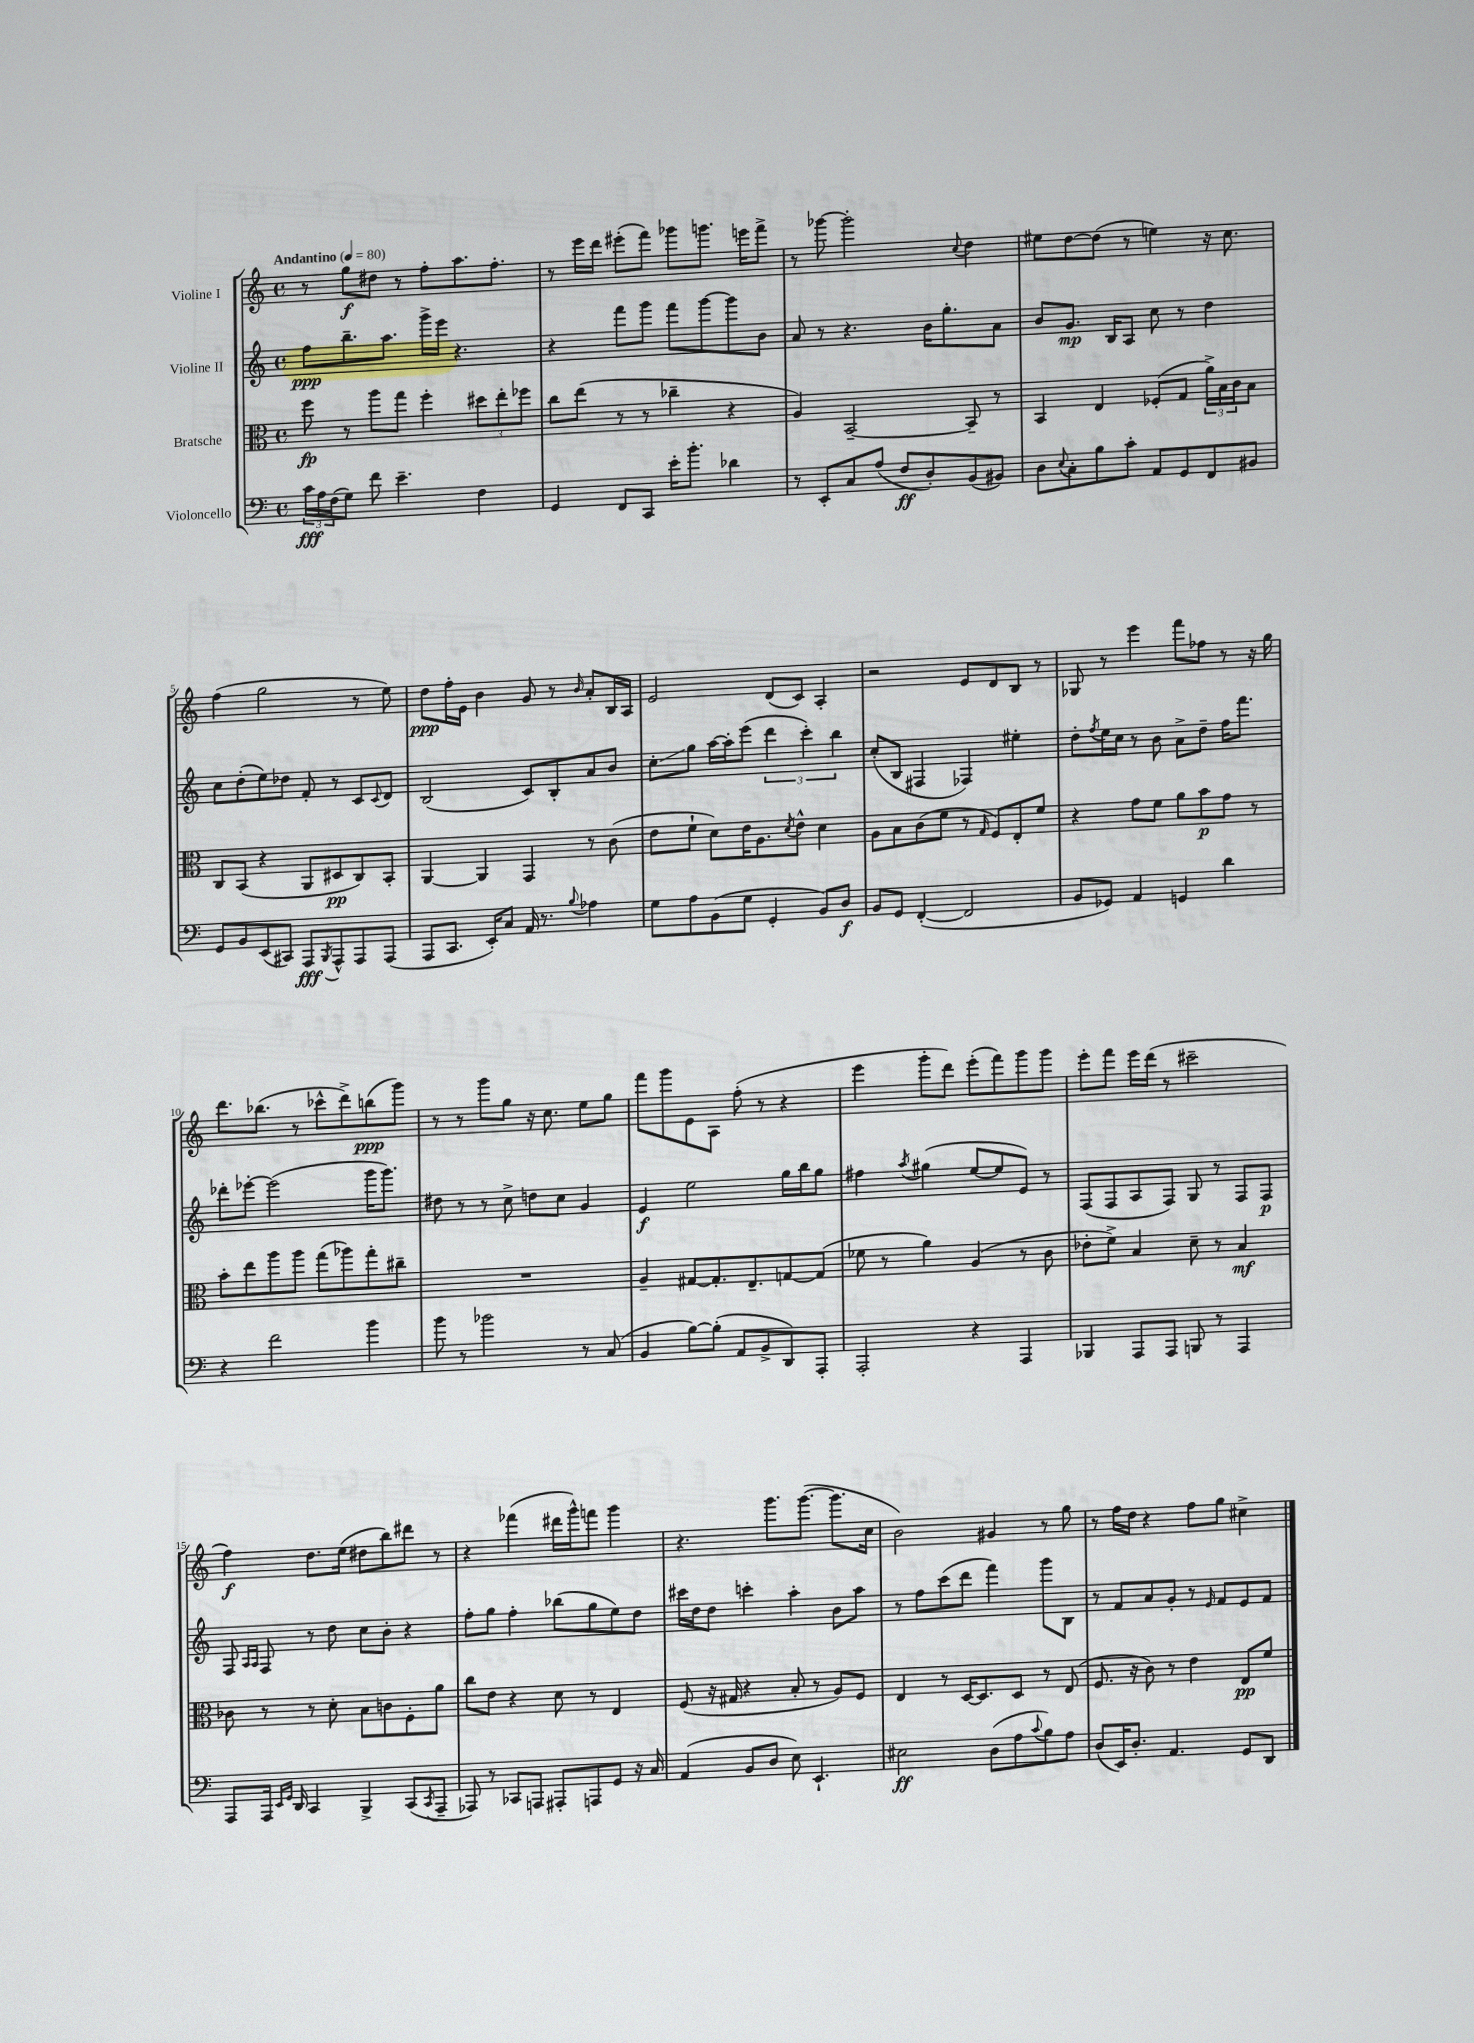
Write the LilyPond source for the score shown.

<<
\new StaffGroup <<
\new Staff = "s0" \with { instrumentName = "Violine I" } {
    \clef treble \key c \major \defaultTimeSignature \time 4/4 \tempo "Andantino" 4 = 80
    r8 g''8\f dis''8 r8 f''8-. a''8. f''8.-. |
    r8 e'''16 d'''16 eis'''8-.( f'''8) ges'''8 g'''8. e'''16 f'''8-> |
    r8 ges'''8~ ges'''2-. \appoggiatura { c''8 } d''4 |
    eis''8 d''8~ d''8( r8 e''4) r16 c''8. |
    f''4( g''2 r8 e''8) |
    d''8\ppp f''16-. e'16 b'4 g'8 r8 \grace { b'16 } a'8-. b16 a16 |
    e'2 d'8( c'8) a4-. |
    r2 e'8 d'8 b8 r8 |
    ges8 r8 e'''4 f'''8 fes''8 r8 r16 g''16 |
    d'''8. bes''8.( r8 ces'''8-^ d'''8->) b''8\ppp( g'''8) |
    r8 r8 g'''8 g''8 r16 c''8. e''8 g''8 |
    f'''8 g'''8 e'8 a8 f''8-.( r8 r4 |
    e'''4 g'''8-. d'''8) e'''8-.( f'''8) g'''8 g'''8 |
    e'''8-. f'''8 e'''16 d'''16( r8 cis'''2-- |
    f''4\f) d''8. e''16( dis''8 b''8) dis'''8 r8 |
    r4 fes'''4( dis'''16 g'''16-^) f'''8 g'''4 |
    r4. g'''8. g'''8.~( g'''8. c''16 |
    b'2) gis'4 r8 g''8 |
    r8 f''16 d''16 r4 f''8 g''8 cis''4-> \bar "|." |
}
\new Staff = "s1" \with { instrumentName = "Violine II" } {
    \clef treble \key c \major \defaultTimeSignature \time 4/4
    f''8\ppp b''8.-- a''8. g'''16-> e'''16 r4. |
    r4 f'''8 g'''8 f'''8 g'''8~ g'''8 b'8 |
    a'8 r8 r4. b'16 g''8.-. a'8 |
    b'8 g'8.\mp b16 a8 c''8 r8 d''4 |
    c''8 d''8-.( e''8) des''8 f'8-. r8 c'8 \appoggiatura { c'8 } d'8 |
    b2( c'8) b8-. a'8 b'8 |
    c''8-.\glissando g''8 a''16~ a''16-. e'''8( \tuplet 3/2 { d'''4 c'''4-.) b''4 } |
    c''8-.( b8 fis4 fes4) eis''4-. |
    d''8-. \acciaccatura { f''8 } e''16 c''16 r8 b'8 a'8-> d''8-- f''16 f'''8. |
    des'''8-. ees'''8~-. ees'''2( g'''16 g'''8.) |
    dis''8 r8 r8 c''8-> d''8 c''8 g'4 |
    e'4\f e''2 g''16 b''16 g''8 |
    fis''4 \acciaccatura { a''8 } gis''4( e''8~ e''8 e'8) r8 |
    f8( f8 a8 f8) g8 r8 f8 f8\p |
    f8 \grace { a16 a16 } f8 r8 d''8 c''8 b'8-. r4 |
    f''8-. g''8 f''4-. bes''8( g''8 e''8) d''8 |
    cis'''16 d''16 d''8 c'''4-. a''4-. b'8 a''8 |
    r8 f''8 c'''8( d'''8 f'''4) g'''8 b8 |
    r8 f'8 a'8 g'8-. r8 \grace { e'16 } f'8 e'8 f'8 \bar "|." |
}
\new Staff = "s2" \with { instrumentName = "Bratsche" } {
    \clef alto \key c \major \defaultTimeSignature \time 4/4
    f''8\fp r8 a''8 g''8 f''4-. \tuplet 3/2 { dis''8 e''8-. fes''8 } |
    c''8 e''8( r8 r8 ces''4-- r4 |
    a4) b,2~-- b,8-- r8 |
    b,4 e4 fes8-.( g8 \tuplet 3/2 { a'16->) b16 c'16 } b8 |
    c8 b,8( r4 a,8 dis8\pp c8) b,8-. |
    a,4~ a,4 g,4 r8 c'8( |
    e'8 f'8-! d'8) e'16 a8. \acciaccatura { d'8 } e'8-^ d'4 |
    a8 b8 c'8( f'8 r8 \grace { g16 } f8) e8-. f'8 |
    r4 g'8 f'8 a'8 b'8\p g'8 r8 |
    b'8-. e''8 a''8 a''8 g''8( aes''8) g''8-. cis''8-- |
    R1 |
    a4-- gis8~ gis8.-. e8.-- g8~ g8( |
    fes'8 r8 a'4) a4( r8 c'8 |
    ees'8-. f'8->) b4 d'8-- r8 b4\mf |
    ces'8 r8 r8 d'8-. b8 c'8 f8-. a'8 |
    c''8 e'8 r4 d'8 r8 e4 |
    f8( r16 gis16 r4 b8-. r8 a8) f8 |
    e4 r8 d16~ d8. d8 r8 e8( |
    f8. r16 c'8) r8 e'4 e8\pp f'8 \bar "|." |
}
\new Staff = "s3" \with { instrumentName = "Violoncello" } {
    \clef bass \key c \major \defaultTimeSignature \time 4/4
    \tuplet 3/2 { c'16\fff a16 f16( } g8) f'8 e'4.-- f4 |
    g,4 f,8 c,8 e'16-. b'8.-. des'4 |
    r8 e,8-. c8 a8( f8\ff d8-.) b,8( bis,8) |
    d8 \appoggiatura { e8 } c8-. b8 c'8-. a,8 g,8 f,8 bis,8 |
    g,8 b,8 e,8( cis,8) a,,8\fff \acciaccatura { b,,8 } a,,8-^ a,,8 a,,8( |
    a,,8 c,8. e,16-.) c8 a,16 r8. \appoggiatura { b8 } aes4 |
    g8 a8 b,8( g8 g,4-. b,8) d8\f |
    b,8 g,8 f,4~-.( f,2 |
    b,8 ges,8) a,4 g,4 d'4 |
    r4 f'2 b'4 |
    b'8 r8 bes'2 r8 c8( |
    b,4 b8~) b8-.( a,8 b,8-> d,8) a,,8-. |
    a,,2-. r4 a,,4 |
    bes,,4 a,,8 a,,8 b,,8 r8 a,,4 |
    a,,8 a,,16 \grace { e,16 g,16 } d,16 c,4 b,,4-> c,8( \acciaccatura { c,8 } a,,8-- |
    aes,,8) r8 ces,8 a,,8 ais,,8-. a,,8 g,8 r16 c16 |
    a,4( b,8 d8 e8) e,4.-! |
    eis2\ff d8( a8 \appoggiatura { c'8 } b8) a8 |
    d8( e,16) d8.-. a,4. g,8 d,8 \bar "|." |
}
>>
>>
